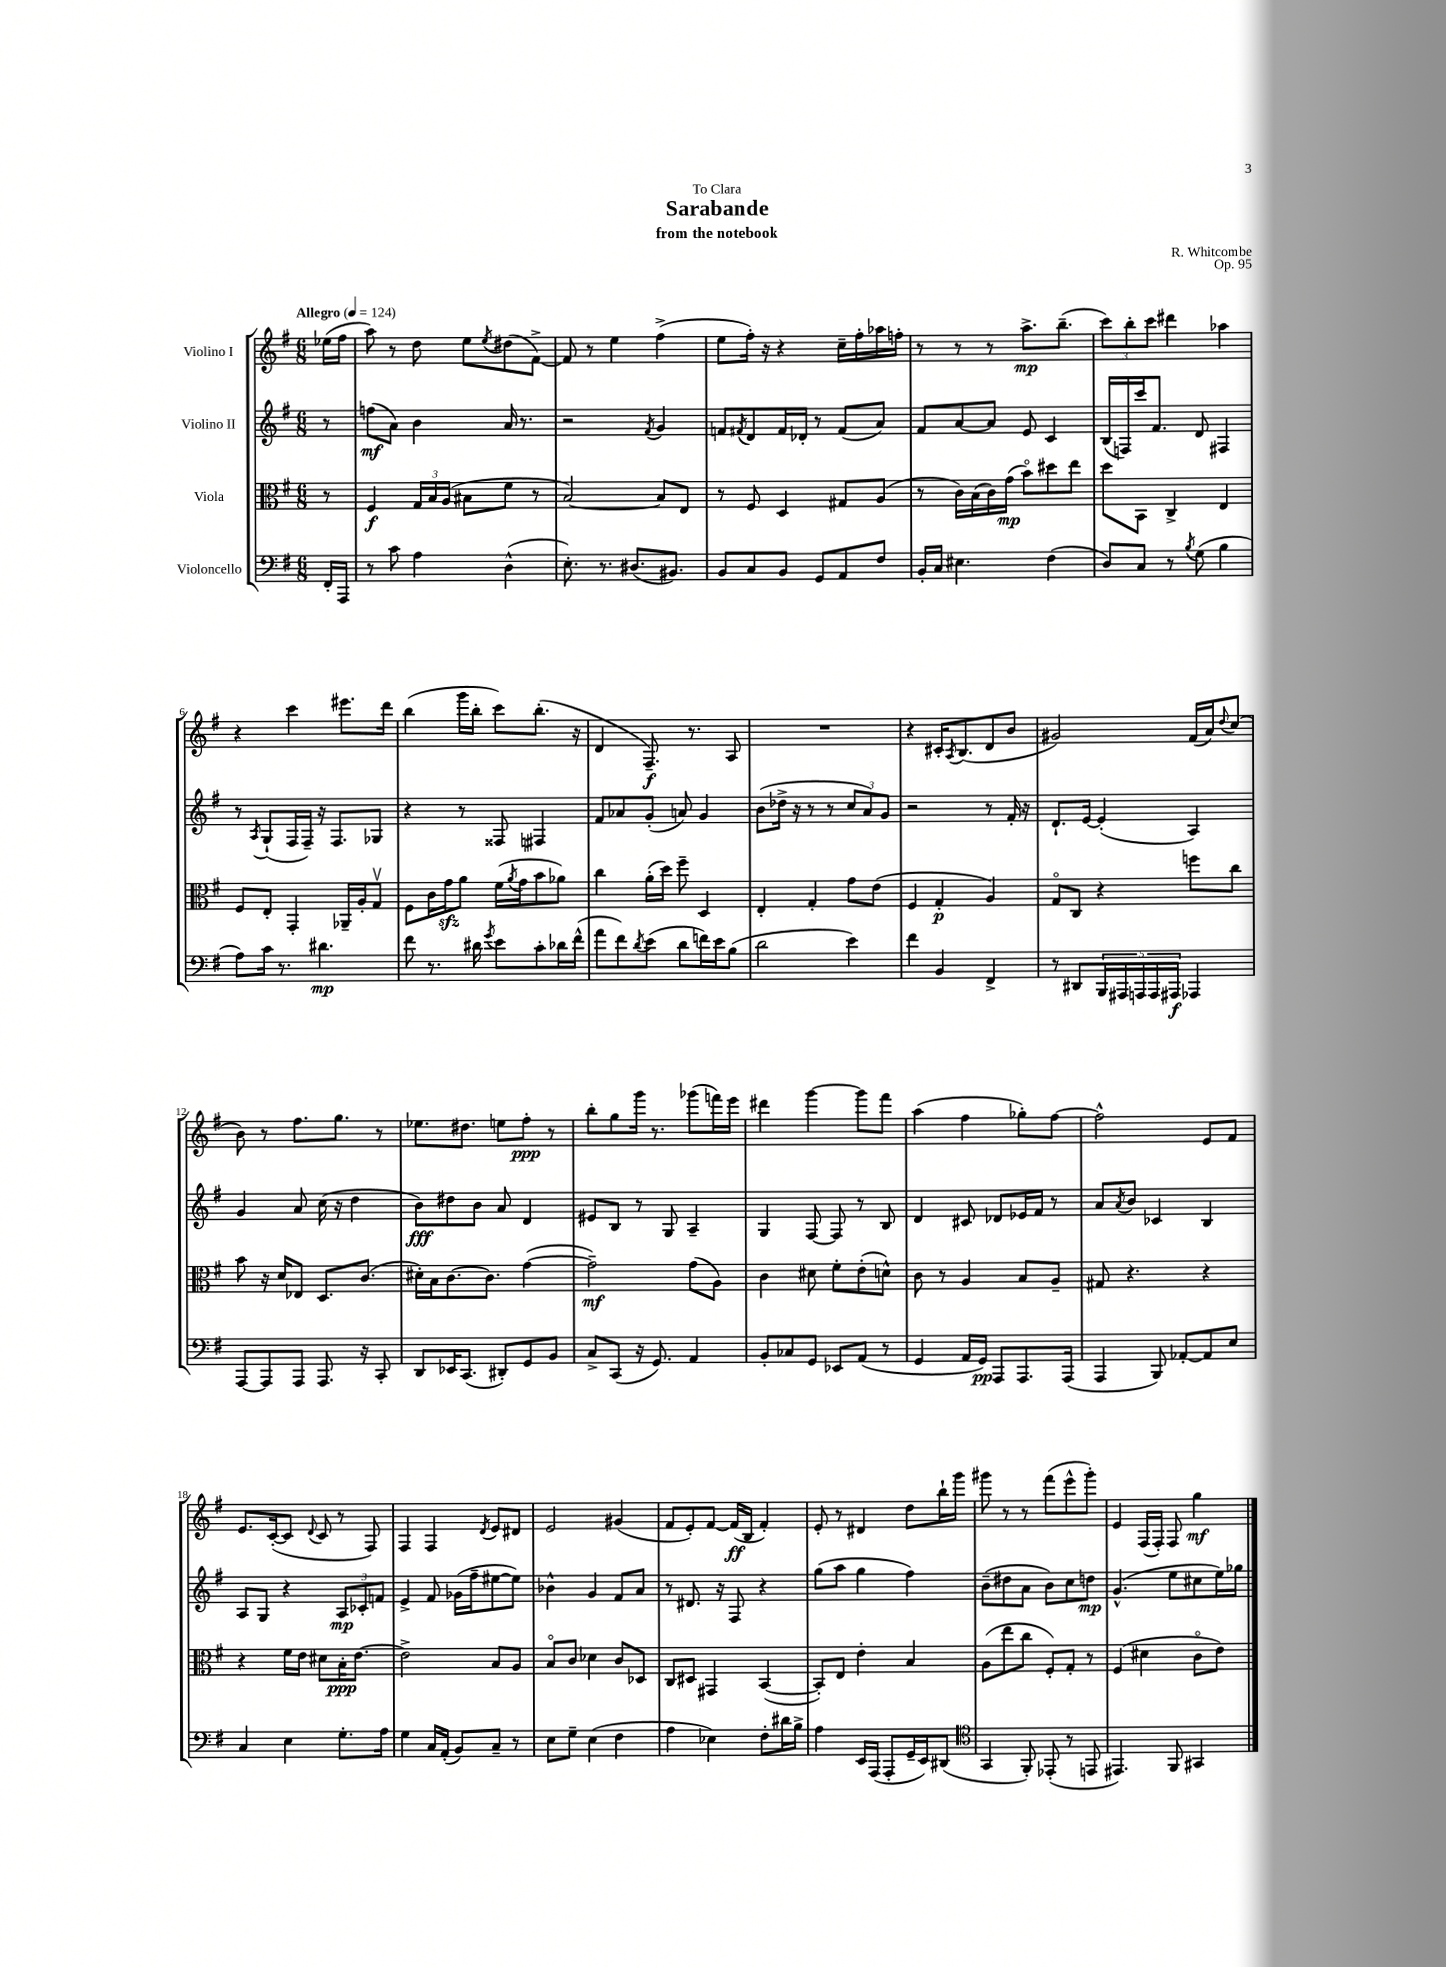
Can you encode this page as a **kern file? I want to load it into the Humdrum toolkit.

**kern	**kern	**kern	**kern
*staff4	*staff3	*staff2	*staff1
*clefF4	*clefC3	*clefG2	*clefG2
*k[f#]	*k[f#]	*k[f#]	*k[f#]
*M6/8	*M6/8	*M6/8	*M6/8
*MM124	*MM124	*MM124	*MM124
16FF#'	8r	8r	(16ee-
16AAA	.	.	16ff#
=	=	=	=
8r	4F#	(8ff	8aa)
8c	.	8a)	8r
4A	24G	4b	8dd
.	24B	.	.
.	(24A	.	.
.	8B#	.	8ee
.	.	.	8qee
(4D^^	8f#	16a	(8dd#
.	.	8.r	.
.	8r	.	[8f#^)
=	=	=	=
8.E')	[2B)	2r	8f#]
.	.	.	8r
8.r	.	.	.
.	.	.	4ee
(8.D#	.	.	.
.	.	8qf#	.
.	8B]	4g	(4ff#^
8.BB#)	.	.	.
.	8E	.	.
=	=	=	=
8BB	8r	8f	8ee
.	.	8qf#	.
8C	8F#	8d	16ff#')
.	.	.	16r
8BB	4D	16f#	4r
.	.	16d-'	.
8GG	.	8r	.
8AA	8G#	(8f#	16cc~
.	.	.	16ff#'
8F#	(8A	8a)	16aa-
.	.	.	16ff'
=	=	=	=
16BB'	8r	8f#	8r
16C	.	.	.
4.E#	16c)	[8a	8r
.	(16B	.	.
.	16c)	8a]	8r
.	(16g	.	.
.	8bo)	8e	8.aa^
(4F#	8dd#	4c	.
.	.	.	(8.bb~
.	8ee	.	.
=	=	=	=
8D)	8dd	(16B	12ccc)
.	.	16F)	.
.	.	.	12bb'
8C	8BB	16ccc	.
.	.	.	12ccc
.	.	8.f#	.
8r	4C^	.	4ddd#
8qB	.	.	.
(8G	.	8d	.
4B	4E	4F#	4aa-
=	=	=	=
8A)	8F#	8r	4r
.	.	8qA	.
16c	8E'	(8G`	.
8.r	.	.	.
.	4GG'	16F#	4ccc
.	.	16F#~)	.
4.d#	.	16r	.
.	.	8.F#	.
.	16AA-~	.	8.eee#
.	16A'	.	.
.	8Gv	8G-	.
.	.	.	16ddd
=	=	=	=
8f#	8F#	4r	(4bb
8.r	16c	.	.
.	16g	.	.
.	8a	8r	16ggg
16d#	.	.	16bb'
8qg	.	.	.
8e	(16f#	8F##	8ccc)
.	8qa	.	.
.	16g	.	.
8c'	8b	4F#	(8.bb'
16d-	8a-)	.	.
(16f#^^	.	.	16r
=	=	=	=
8a	4cc	8f#	4d
8f#)	.	8a-	.
8qd	.	.	.
(8e	(16a'	(8g'	8.F#~)
.	16dd)	.	.
8d	8ff#~	8a)	.
.	.	.	8.r
16f)	4D	4g	.
16e	.	.	.
(8B	.	.	8A
=	=	=	=
2d	4E'	(8b	2.r
.	.	16dd-^	.
.	.	16r	.
.	4G'	8r	.
.	.	8r	.
4e)	8g	12cc	.
.	.	12a)	.
.	(8e	.	.
.	.	12g	.
=	=	=	=
4f#	4F#	2r	4r
4BB	4G'	.	16c#'
.	.	.	8qA
.	.	.	(8.B
4FF#^	4A)	8r	8d
.	.	16f#'	8b
.	.	16r	.
=	=	=	=
8r	8Go	8.d`	2g#)
8DD#	8C	.	.
.	.	[16e	.
20BBB	4r	(4e']	.
20AAA#	.	.	.
20AAA	.	.	.
20AAA	.	.	.
20AAA#	.	.	.
4AAA-	8ff	4A)	(16f#
.	.	.	16a)
.	.	.	8qqdd
.	8cc	.	(8cc
=	=	=	=
[8AAA	8b	4g	8b)
8AAA]	16r	.	8r
.	16d	.	.
8AAA	8E-	8a	8.ff#
8.AAA	8.D	(16cc	.
.	.	16r	8.gg
.	.	4dd	.
16r	(8.c	.	.
8CC'	.	.	8r
=	=	=	=
8DD	16d#')	8b)	8.ee-
.	16B	.	.
16EE-	[8.c	8dd#	.
(8.CC	.	.	8.dd#
.	.	8b	.
.	8.c]	.	.
8DD#')	.	8a	8ee
8GG	([4g	4d	8ff#'
8BB	.	.	8r
=	=	=	=
8C^	2g~])	8e#	8bb'
(8CC	.	8B	8gg
16r	.	8r	16ggg
8.GG)	.	.	8.r
.	.	8G	.
4AA	(8g	4A~	(8ggg-
.	8A)	.	16fff)
.	.	.	16eee
=	=	=	=
8BB'	4c	4G	4ddd#
8C-	.	.	.
8GG	8d#	[8F#	[4ggg
8EE-	8f#'	8F#]	.
(8AA	(8e'	8r	8ggg]
8r	8d^^)	8B	8fff#
=	=	=	=
4GG	8c	4d	(4aa
.	8r	.	.
16AA	4A	8c#	4ff#
16GG)	.	.	.
8AAA	.	8d-	.
8.AAA	8B	16e-	8gg-')
.	.	16f#	.
.	8A~	8r	[8ff#
(16AAA	.	.	.
=	=	=	=
4AAA	8G#	8a	2ff#^^]
.	.	8qa	.
.	4.r	8b	.
8BBB)	.	4c-	.
[8AA-'	.	.	.
8AA-]	4r	4B	8e
8E	.	.	8f#
=	=	=	=
4C	4r	8A	8.e
.	.	8G	.
.	.	.	([16c'
4E	16f#	4r	8c]
.	16e	.	.
.	.	.	8qqd
.	8d#	.	8c
8.G'	16B'	12A	8r
.	[8.e	.	.
.	.	12c-'	.
.	.	.	8F#)
.	.	12f	.
16A	.	.	.
=	=	=	=
4G	2e^]	4e^	4F#
16C	.	8f#	4F#
(16AA'	.	.	.
8BB)	.	(16g-	.
.	.	16ff#~	.
.	.	.	8qd
8C~	8B	[8ee#	8e
8r	8A	8ee#])	8d#
=	=	=	=
8E	8Bo	4b-^^	2e
8G~	8c	.	.
(4E	4d-	4g	.
4F#	8c	8f#	(4g#
.	8D-	8a	.
=	=	=	=
4A	8C	8r	8f#
.	8D#	8.d#	8e')
4E-)	4GG#	.	[8f#
.	.	16r	.
.	.	8F#	(16f#]
.	.	.	16B
8F#'	([4BB	4r	4f#')
16d#	.	.	.
16B^	.	.	.
=	=	=	=
4A	8BB'])	(8gg	8e'
.	8E	8aa	8r
16EE	4e'	4gg	4d#
(16AAA	.	.	.
8AAA'	.	.	.
16GG~	4B	4ff#)	8dd
16EE)	.	.	.
(8DD#	.	.	16bb`
.	.	.	16ggg
=	=	=	=
*clefC4	*	*	*
4GG	(8A	(8b~	8ggg#
.	8ee	8dd#	8r
8FF#')	8cc	8a	8r
(8EE-'	8F#')	8b)	(8fff#
8r	8G'	8cc	8eee^^
8EE	8r	8dd	8ggg#')
=	=	=	=
4.EE#)	(4F#	(4.g^^	4e
.	4d#	.	(16F#
.	.	.	16F#')
8FF#	.	8ee	8F#
4GG#	8co	8cc#	4gg
.	8e)	16ee)	.
.	.	16gg-	.
==	==	==	==
*-	*-	*-	*-
